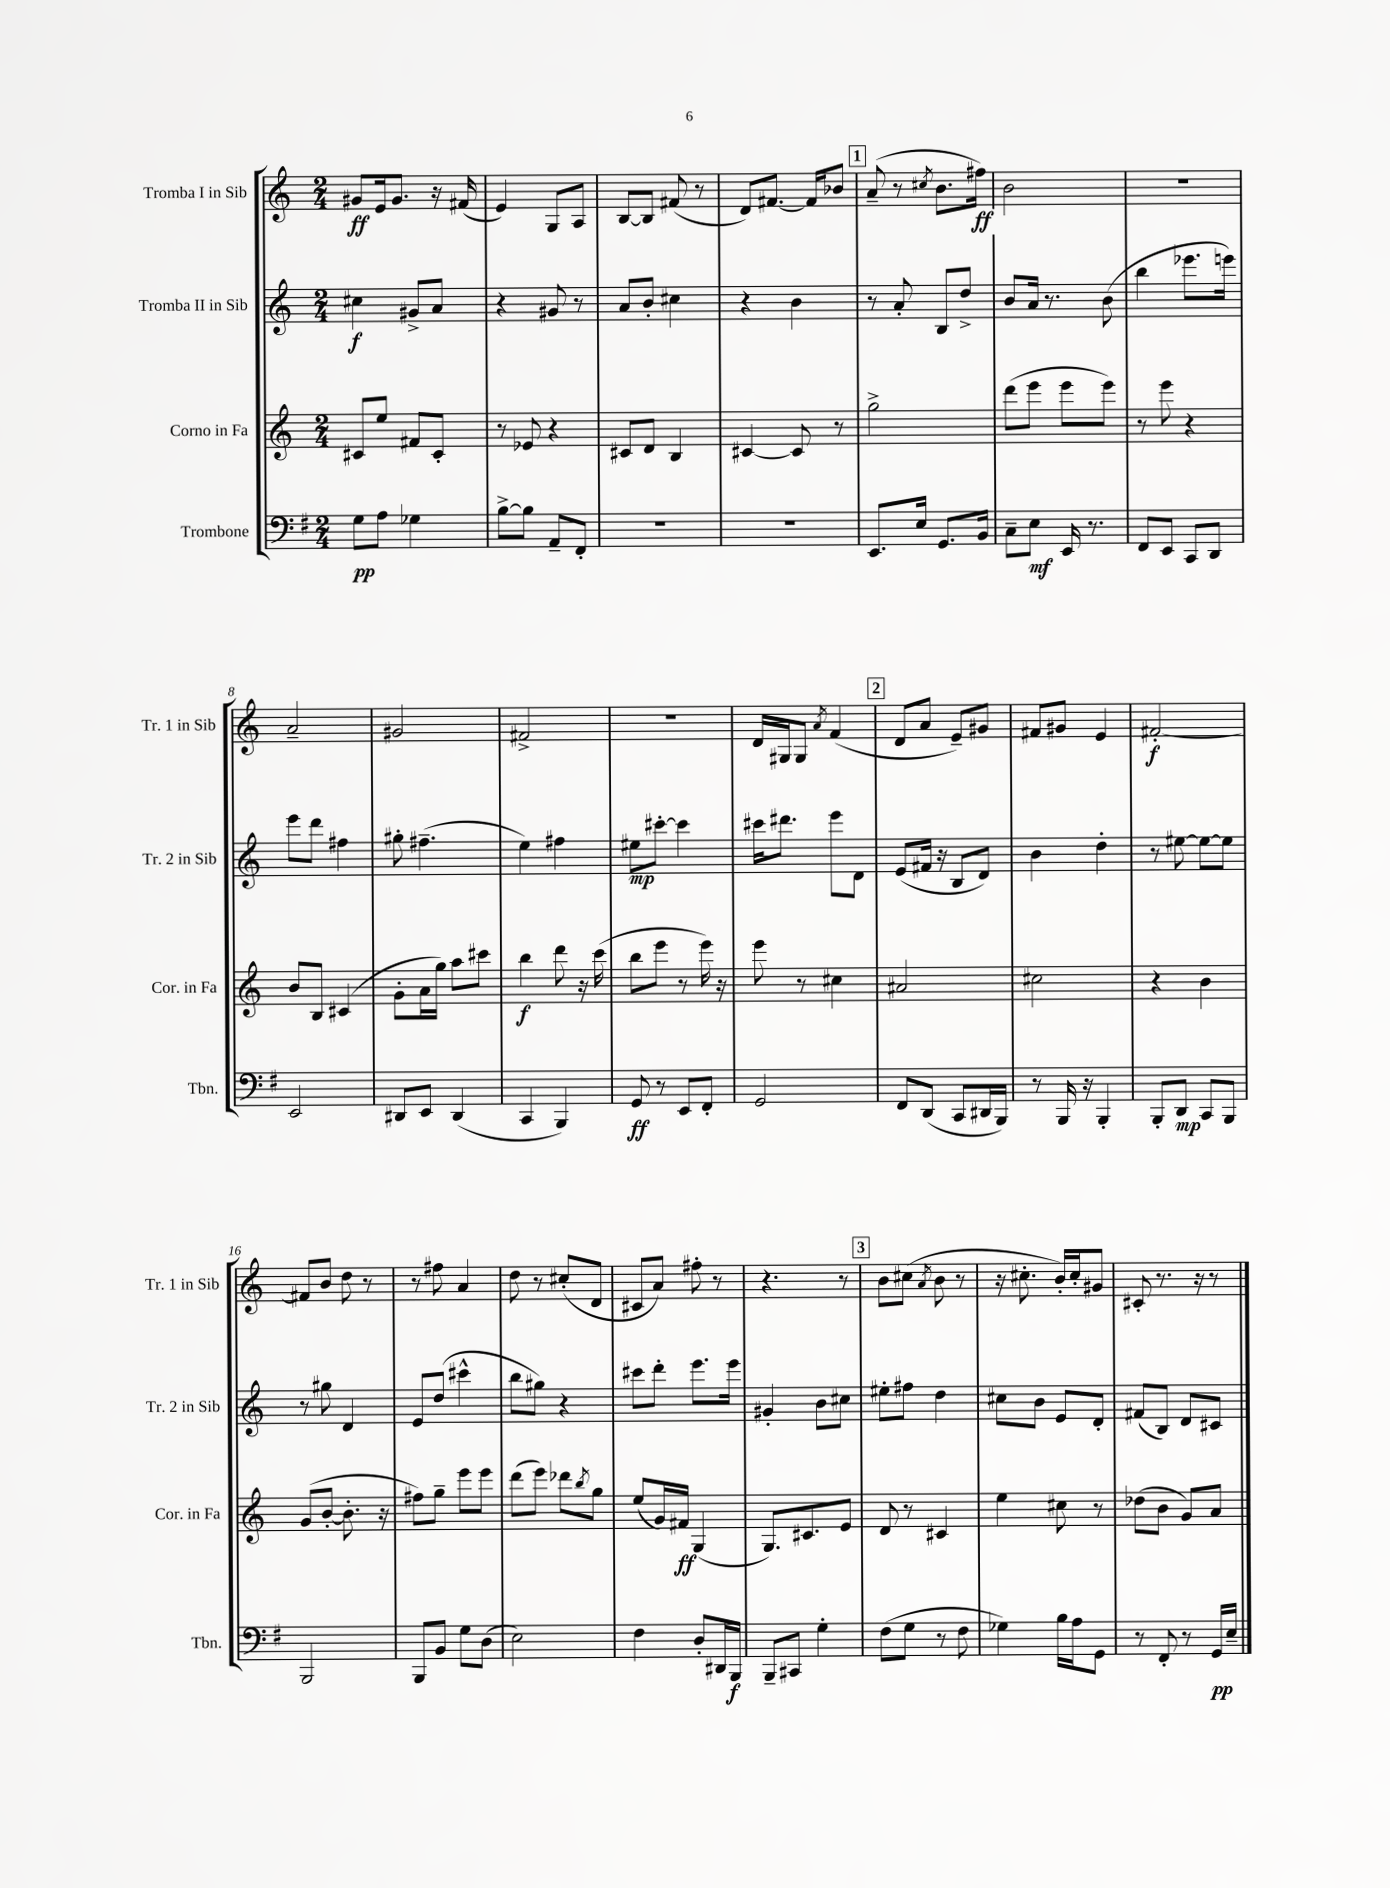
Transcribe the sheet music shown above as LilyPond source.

<<
\new StaffGroup <<
\new Staff = "s0" \with { instrumentName = "Tromba I in Sib" shortInstrumentName = "Tr. 1 in Sib" } {
    \clef treble \key c \major \numericTimeSignature \time 2/4
    gis'8\ff e'16 gis'8. r16 fis'16( |
    e'4) g8 a8 |
    b8~ b8 fis'8( r8 |
    d'8) fis'8.~ fis'16 bes'8 |
    \mark \markup { \box "1" } a'8--( r8 \acciaccatura { cis''8 } b'8. fis''16\ff) |
    b'2 |
    R2 |
    a'2-- |
    gis'2 |
    fis'2-> |
    R2 |
    d'16 gis16 gis8 \acciaccatura { a'8 } f'4( |
    \mark \markup { \box "2" } d'8 a'8 e'8--) gis'8 |
    fis'8 gis'8 e'4 |
    fis'2~-.\f |
    fis'8 b'8 d''8 r8 |
    r8 fis''8 a'4 |
    d''8 r8 cis''8-.( d'8 |
    cis'8 a'8) fis''8-. r8 |
    r4. r8 |
    \mark \markup { \box "3" } b'8 cis''8( \acciaccatura { a'8 } b'8 r8 |
    r16 cis''8.-. b'16-.) cis''16-. gis'8 |
    cis'8-. r8. r16 r8 \bar "|." |
}
\new Staff = "s1" \with { instrumentName = "Tromba II in Sib" shortInstrumentName = "Tr. 2 in Sib" } {
    \clef treble \key c \major \numericTimeSignature \time 2/4
    cis''4\f gis'8-> a'8 |
    r4 gis'8 r8 |
    a'8 b'8-. cis''4 |
    r4 b'4 |
    \mark \markup { \box "1" } r8 a'8-. b8 d''8-> |
    b'8 a'16 r8. b'8( |
    b''4 ees'''8. e'''16) |
    e'''8 d'''8 fis''4 |
    gis''8-. fis''4.--( |
    e''4) fis''4 |
    eis''8\mp cis'''8~-. cis'''4 |
    cis'''16 dis'''8. e'''8 d'8 |
    \mark \markup { \box "2" } e'8( fis'16 r16 b8 d'8) |
    b'4 d''4-. |
    r8 eis''8~ eis''8~ eis''8 |
    r8 gis''8 d'4 |
    e'8 d''8( cis'''4-^ |
    b''8 gis''8) r4 |
    cis'''8 d'''8-. e'''8. e'''16 |
    gis'4-. b'8 cis''8 |
    \mark \markup { \box "3" } eis''8-. fis''8 d''4 |
    cis''8 b'8 e'8 d'8-. |
    fis'8( b8) d'8 cis'8 \bar "|." |
}
\new Staff = "s2" \with { instrumentName = "Corno in Fa" shortInstrumentName = "Cor. in Fa" } {
    \clef treble \key c \major \numericTimeSignature \time 2/4
    cis'8 e''8 fis'8 cis'8-. |
    r8 ees'8 r4 |
    cis'8 d'8 b4 |
    cis'4~ cis'8 r8 |
    \mark \markup { \box "1" } g''2-> |
    d'''8( e'''8 e'''8 e'''8) |
    r8 e'''8 r4 |
    b'8 b8 cis'4( |
    g'8-. a'16 g''16) a''8 cis'''8 |
    b''4\f d'''8 r16 c'''16( |
    b''8 e'''8 r8 e'''16) r16 |
    e'''8 r8 cis''4 |
    \mark \markup { \box "2" } ais'2 |
    cis''2 |
    r4 b'4 |
    g'8( b'8~-. b'8.-. r16 |
    fis''8) g''8-- e'''8 e'''8 |
    d'''8( e'''8) des'''8 \acciaccatura { b''8 } g''8 |
    e''8( g'16) fis'16\ff g4( |
    g8.) cis'8. e'8 |
    \mark \markup { \box "3" } d'8 r8 cis'4 |
    e''4 cis''8 r8 |
    des''8( b'8 g'8) a'8 \bar "|." |
}
\new Staff = "s3" \with { instrumentName = "Trombone" shortInstrumentName = "Tbn." } {
    \clef bass \key g \major \numericTimeSignature \time 2/4
    g8\pp a8 ges4 |
    b8~-> b8 a,8-- fis,8-. |
    R2 |
    R2 |
    \mark \markup { \box "1" } e,8. e16 g,8. b,16 |
    c8-- e8\mf e,16 r8. |
    fis,8 e,8 c,8 d,8 |
    e,2 |
    dis,8 e,8 dis,4( |
    c,4 b,,4) |
    g,8\ff r8 e,8 fis,8-. |
    g,2 |
    \mark \markup { \box "2" } fis,8 d,8( c,8 dis,16 b,,16) |
    r8 b,,16 r16 b,,4-. |
    b,,8-. d,8\mp c,8 b,,8 |
    b,,2 |
    b,,8 b,8 g8 d8( |
    e2) |
    fis4 d8-. dis,16 b,,16\f |
    b,,8-- cis,8 g4-. |
    \mark \markup { \box "3" } fis8( g8 r8 fis8 |
    ges4) b16 a16 g,8 |
    r8 fis,8-. r8 g,16\pp e16-- \bar "|." |
}
>>
>>
